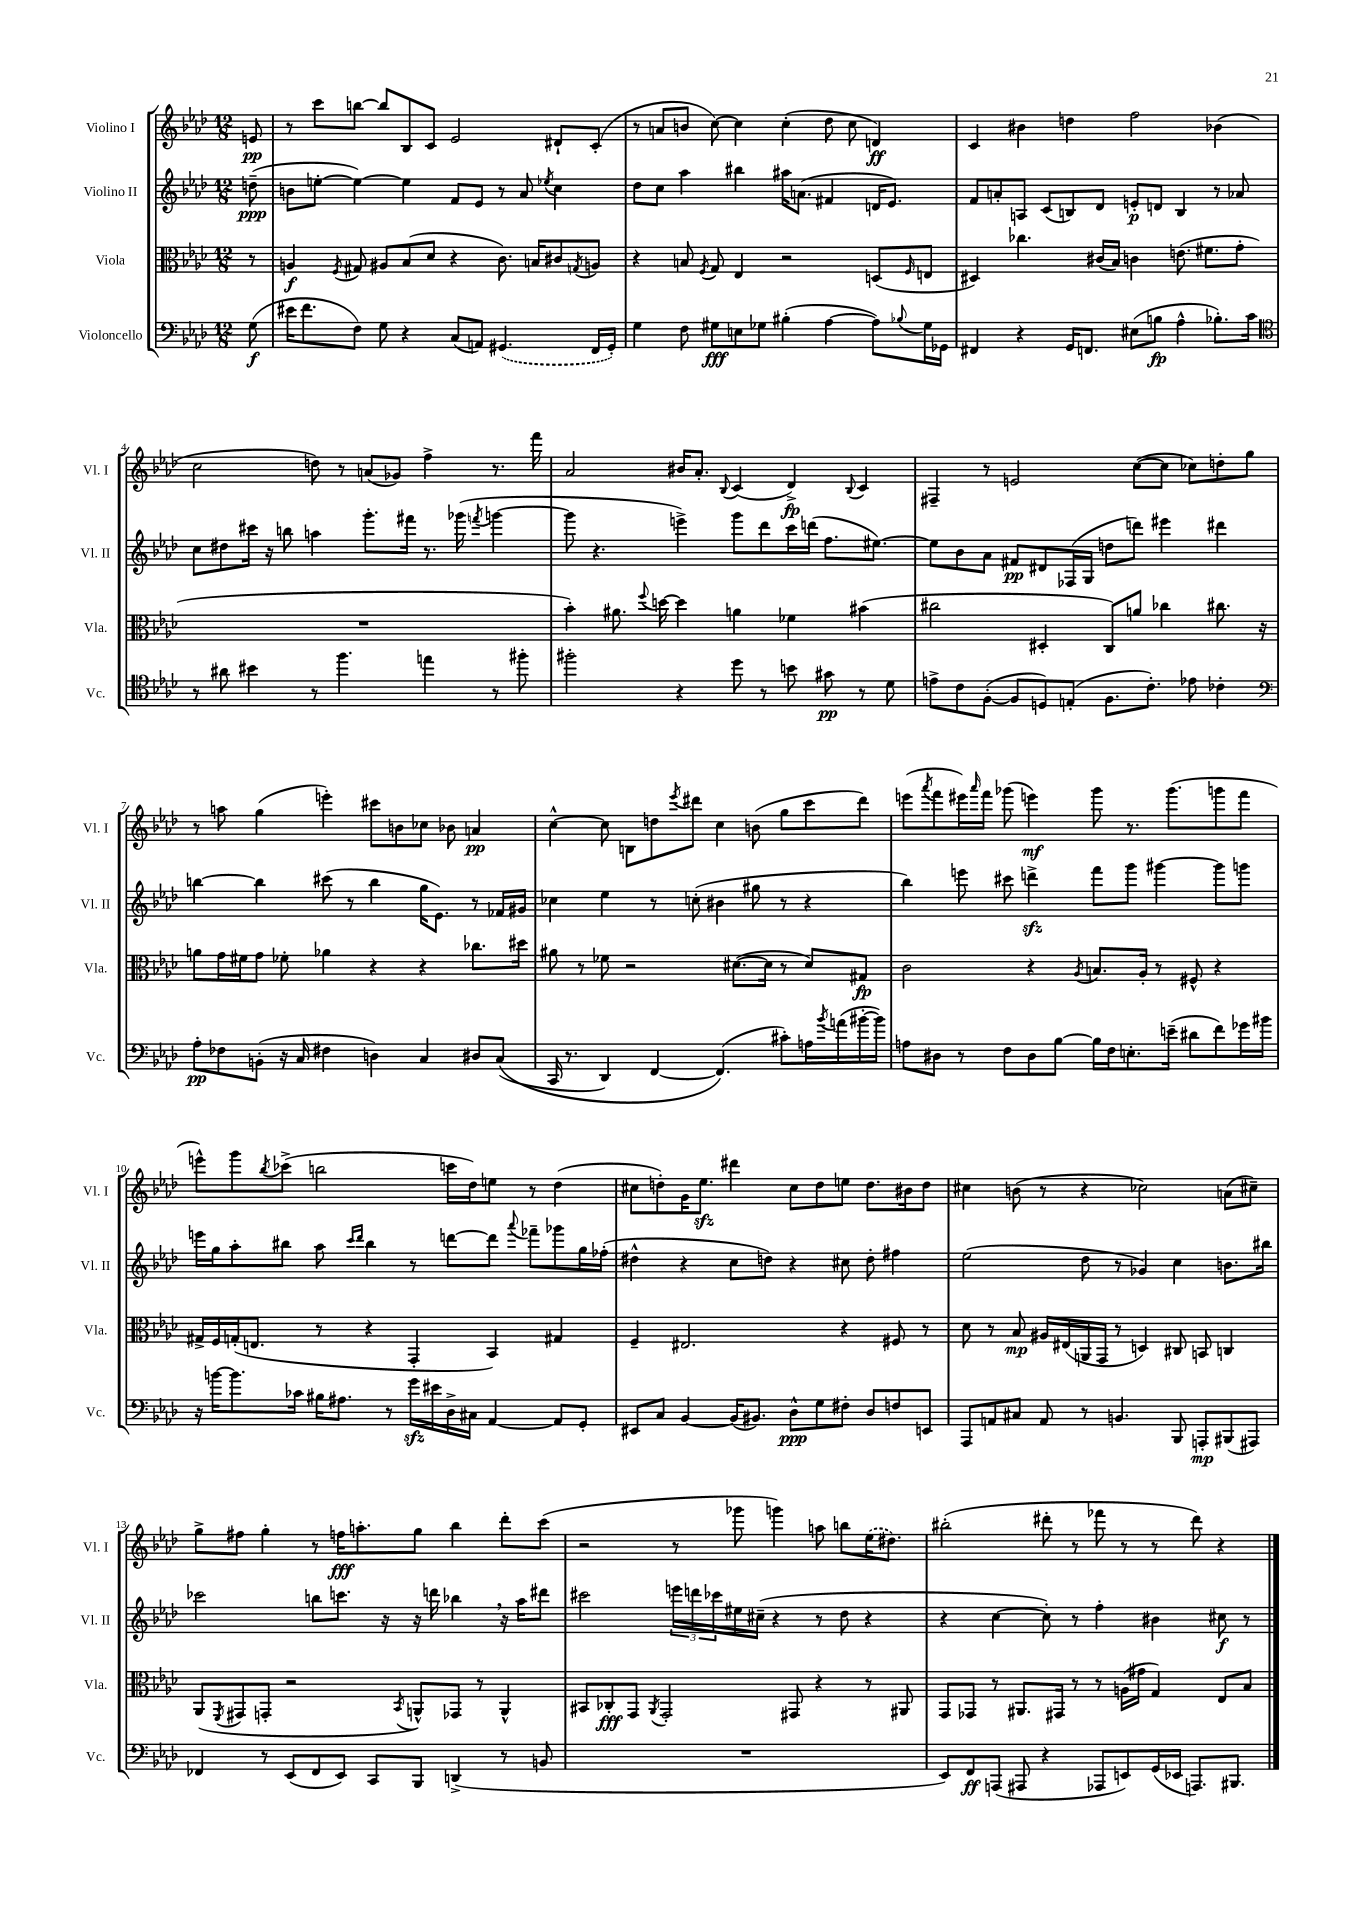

**kern	**kern	**kern	**kern
*staff4	*staff3	*staff2	*staff1
*clefF4	*clefC3	*clefG2	*clefG2
*k[b-e-a-d-]	*k[b-e-a-d-]	*k[b-e-a-d-]	*k[b-e-a-d-]
*M12/8	*M12/8	*M12/8	*M12/8
(8G	8r	(8dd~	8e
=	=	=	=
16e#	4A	8b	8r
8.f	.	.	.
.	.	[8ee'	8ccc
.	8qF	.	.
8F)	8G#	4ee_)	[8bb
8G	8A#	.	8bb]
4r	(8B-	4ee]	8B-
.	8d-	.	8c
(8C	4r	8f	2e-
8AA)	.	8e-	.
(4.GG#	8.c)	8r	.
.	.	8a-	.
.	16B	.	.
.	.	8qee-	.
.	8c#	4cc	8d#`
.	8qG	.	.
16FF	8A	.	(8c'
16GG#')	.	.	.
=	=	=	=
4G	4r	8dd-	8r
.	.	8cc	8a
8F	8B	4aa-	8b
.	8qF	.	.
8G#	8G	.	[8cc)
8E	4E-	4bb#	4cc]
8G-	.	.	.
(4B#'	2r	16aa#	(4cc'
.	.	(8.a	.
[4A-	.	4f#	8dd-
.	.	.	8cc
8A-])	(8D	16d	4d)
.	.	8.e-)	.
8qqB-	16qqF	.	.
16G-	8E	.	.
16GG-	.	.	.
=	=	=	=
4FF#	4D#)	8f	4c
.	.	8a'	.
4r	4.cc-	8A	4b#
.	.	(8c	.
16GG	.	8B)	4dd
8.FF	.	.	.
.	(16c#	8d-	.
.	16B-)	.	.
(8E#	4c	8e'	2ff
8B	.	8d	.
4A-^^	(8.e	4B	.
.	8.f#	.	.
8.B-')	.	8r	(4b-
.	8g'	8a-	.
16c	.	.	.
=	=	=	=
*clefC4	*	*	*
8r	1.r	8cc	2cc
8a#	.	8dd#	.
4b#	.	16ccc#	.
.	.	16r	.
.	.	8bb	.
8r	.	4aa	8dd)
4.ff	.	.	8r
.	.	8.ggg'	(8a
.	.	.	8g-)
.	.	16fff#	.
4ee	.	8.r	4ff^
.	.	(16ggg-	.
.	.	8qfff	.
8r	.	[4ggg	8.r
8ff#'	.	.	.
.	.	.	16fff
=	=	=	=
2ff#'	4b-')	8ggg]	2a-
.	.	4.r	.
.	8.a#	.	.
.	8qqff	.	.
.	[16dd	.	.
4r	4dd]	4eee^)	16b#
.	.	.	8.a-'
.	.	.	8qqB-
8dd-	4a	8ggg	(4c
8r	.	8ddd-	.
8b	4f-	16ccc	4d-^)
.	.	(16ddd	.
8g#	.	8.ff	.
.	.	.	8qqB-
8r	(4b#	.	4c
.	.	[8.ee#)	.
8d-	.	.	.
=	=	=	=
8e^	2cc#	8ee#]	4F#~
8c	.	8b-	.
([8F'	.	8a-	8r
8F]	.	8f#	2e
8D)	4D#'	8d#	.
(8E'	.	(16F-	.
.	.	16G	.
8.F	8C)	8dd	.
.	8a	8ddd)	([8cc
8.c')	.	.	.
.	4cc-	4eee#	8cc]
8e-	.	.	8cc-)
4c-'	8.cc#	4ddd#	8dd'
.	.	.	8gg
.	16r	.	.
=	=	=	=
*clefF4	*	*	*
8A-'	8a	[4bb	8r
8F-	16g	.	8aa
.	16f#	.	.
(8BB'	8g	4bb]	(4gg
16r	8f-'	.	.
16C	.	.	.
4F#	4a-	(8ccc#	4eee')
.	.	8r	.
4D)	4r	4bb	8ccc#
.	.	.	8b
4C	4r	16gg	8cc-
.	.	8.e-)	.
.	.	.	8b-
8D#	8.cc-	8r	4a
&((8C	.	16f-	.
.	16dd#	16g#	.
=	=	=	=
16CC	8a#	4cc-	[4cc^^
8.r	.	.	.
.	8r	.	.
4DD-)	8f-	4ee-	8cc]
.	2r	.	8B
[4FF	.	8r	8dd
.	.	.	8qeee-
.	.	(8cc'	8ddd#
(4.FF]&)	.	4b#	4cc
.	([8.d#	.	.
.	.	8gg#	(8b
.	16d#]	.	.
8c#')	8r	8r	8gg
16A	8d#)	4r	8ccc
8qb-	.	.	.
(16a	.	.	.
[16b#'	8G#	.	8ddd#)
16b#])	.	.	.
=	=	=	=
8A	2c	4bb-)	(8eee
.	.	.	8qaaa-
8D#	.	.	8fff
8r	.	8eee	16eee#)
.	.	.	16qqaaa-
.	.	.	16fff
8F	.	8ccc#	(8ggg-
8D#	4r	4ddd^	4eee)
[8B-	.	.	.
.	8qA-	.	.
16B-]	8.B	8fff	8ggg-
16F	.	.	.
8.E'	.	8ggg	8.r
.	16A-'	.	.
.	8r	[4ggg#	.
(16e~	.	.	(8.ggg-
8d#	8F#^^	.	.
8f)	4r	8ggg#]	8ggg
16g-	.	8ggg	8fff
16b#	.	.	.
=	=	=	=
16r	16G#^	16eee	8eee^^)
[16b	16F	16gg	.
8.b]	(16G'	8aa-'	8ggg
.	8.E	.	.
.	.	.	8qbb-
.	.	8bb#	(8ccc-^
16c-	.	.	.
16B#	8r	8aa-	2bb
8.A#	.	.	.
.	.	16qqccc	.
.	.	16qqddd-	.
.	4r	4bb#	.
8r	.	.	.
16g	4GG'	8r	.
16e#	.	.	.
16D-^	.	[8ddd	16ccc
16C#	.	.	16dd-)
[4AA-	4BB-)	8ddd]	8ee
.	.	8qqaaa-	.
.	.	8fff-~	8r
8AA-]	4G#	8ggg-	(4dd-
8GG'	.	16gg	.
.	.	(16ff-'	.
=	=	=	=
8EE#	4F~	4dd#^^	8cc#
8C	.	.	8dd')
[4BB-	2.E#	4r	16g
.	.	.	8.ee-
(16BB-]	.	8cc	4ddd#
8.BB#)	.	.	.
.	.	8dd)	.
8D-^^	.	4r	8cc#
8G	.	.	8dd
8F#'	4r	8cc#	8ee
8D-	.	8dd'	8.dd
8F	8F#	4ff#	.
.	.	.	16b#
8EE	8r	.	8dd
=	=	=	=
8AAA-	8d-	(2ee-	4cc#
8AA	8r	.	.
8C#	8B-	.	(8b
8AA	16A#	.	8r
.	(16E#	.	.
8r	16AA	8dd-	4r
.	16GG	.	.
4.BB	8r	8r	.
.	4D)	4g-)	2cc-)
8BBB-	8C#	4cc	.
8AAA'	8BB	.	.
(8BBB#	4C	8.b	(8a
8AAA#)	.	.	8cc#~)
.	.	16bb#	.
=	=	=	=
4FF-	(8AA-	2ccc-	8gg^
.	8qFF	.	.
.	8GG#	.	8ff#
8r	8GG'	.	4gg'
(8EE-	2r	.	.
8FF-	.	8bb	8r
8EE-)	.	8.ccc	16ff
.	.	.	8.aa'
8CC	.	.	.
.	.	16r	.
.	8qBB-	.	.
8BBB-	8AA^^)	16r	8gg
.	.	16ddd	.
(4DD^	8GG-	4bb-	4bb-
.	8r	.	.
8r	4AA^^	16r	8ddd-'
.	.	16aa-	.
8BB	.	8ddd#	(8ccc
=	=	=	=
1.r	8BB#	2ccc#	2r
.	8C-'	.	.
.	8GG	.	.
.	8qAA-	.	.
.	2GG'	.	.
.	.	24eee	8r
.	.	24ddd	.
.	.	24ccc-	.
.	.	16ee#	8ggg-
.	.	(16cc#~	.
.	.	4r	4ggg)
.	8GG#	.	.
.	4r	8r	8aa
.	.	8dd-	8bb
.	8r	4r	(16ee-
.	.	.	8.dd#)
.	8AA#	.	.
=	=	=	=
8EE-)	8GG	4r	(2bb#'
8FF	8GG-	.	.
(8AAA	8r	[4cc	.
8AAA#	8.AA#	.	.
4r	.	8cc'])	8ddd#'
.	16GG#	.	.
.	8r	8r	8r
8AAA-	8r	4ff'	8fff-
8EE)	(16A	.	8r
.	16g#	.	.
(16GG	4G)	4b#	8r
16EE-	.	.	.
8.AAA)	.	.	8ddd#)
.	8E-	8cc#	4r
8.BBB#	.	.	.
.	8B-	8r	.
==	==	==	==
*-	*-	*-	*-
